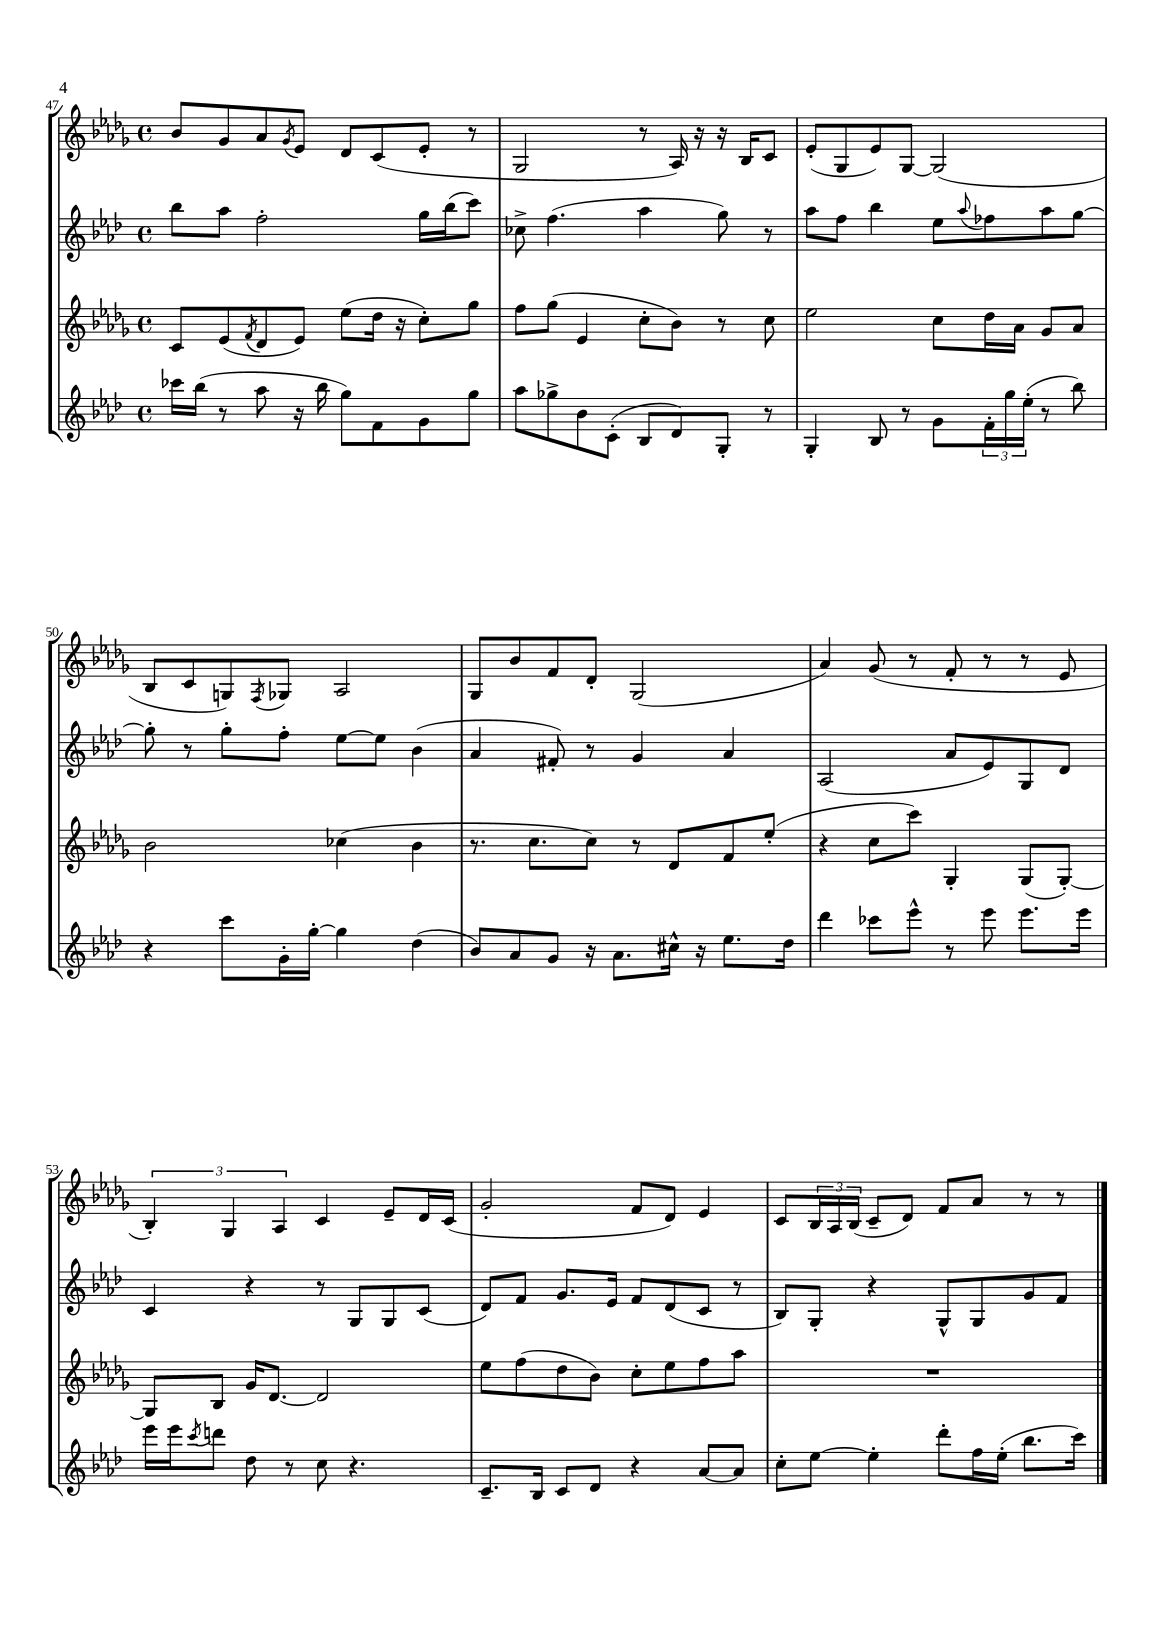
<<
\new StaffGroup <<
\new Staff = "s0" {
    \clef treble \key des \major \defaultTimeSignature \time 4/4
    bes'8 ges'8 aes'8 \acciaccatura { ges'8 } ees'8 des'8 c'8( ees'8-. r8 |
    ges2 r8 aes16) r16 r16 bes16 c'8 |
    ees'8-.( ges8 ees'8) ges8~ ges2( |
    bes8 c'8 g8) \acciaccatura { f8 } ges8 aes2 |
    ges8 bes'8 f'8 des'8-. ges2( |
    aes'4) ges'8( r8 f'8-. r8 r8 ees'8 |
    \tuplet 3/2 { bes4-.) ges4 aes4 } c'4 ees'8-- des'16 c'16( |
    ges'2-. f'8 des'8) ees'4 |
    c'8 \tuplet 3/2 { bes16 aes16 bes16( } c'8-- des'8) f'8 aes'8 r8 r8 \bar "|." |
}
\new Staff = "s1" {
    \clef treble \key aes \major \defaultTimeSignature \time 4/4
    bes''8 aes''8 f''2-. g''16 bes''16( c'''8) |
    ces''8-> f''4.( aes''4 g''8) r8 |
    aes''8 f''8 bes''4 ees''8 \appoggiatura { aes''8 } fes''8 aes''8 g''8~ |
    g''8-. r8 g''8-. f''8-. ees''8~ ees''8 bes'4( |
    aes'4 fis'8-.) r8 g'4 aes'4 |
    aes2( aes'8 ees'8) g8 des'8 |
    c'4 r4 r8 g8 g8 c'8( |
    des'8) f'8 g'8. ees'16 f'8 des'8( c'8 r8 |
    bes8) g8-. r4 g8-^ g8 g'8 f'8 \bar "|." |
}
\new Staff = "s2" {
    \clef treble \key des \major \defaultTimeSignature \time 4/4
    c'8 ees'8( \acciaccatura { f'8 } des'8 ees'8) ees''8( des''16 r16 c''8-.) ges''8 |
    f''8 ges''8( ees'4 c''8-. bes'8) r8 c''8 |
    ees''2 c''8 des''16 aes'16 ges'8 aes'8 |
    bes'2 ces''4( bes'4 |
    r8. c''8. c''8) r8 des'8 f'8 ees''8-.( |
    r4 c''8 c'''8) ges4-. ges8( ges8~-.) |
    ges8 bes8 ges'16 des'8.~ des'2 |
    ees''8 f''8( des''8 bes'8) c''8-. ees''8 f''8 aes''8 |
    R1 \bar "|." |
}
\new Staff = "s3" {
    \clef treble \key aes \major \defaultTimeSignature \time 4/4
    ces'''16 bes''16( r8 aes''8 r16 bes''16 g''8) f'8 g'8 g''8 |
    aes''8 ges''8-> bes'8 c'8-.( bes8 des'8) g8-. r8 |
    g4-. bes8 r8 g'8 \tuplet 3/2 { f'16-. g''16 ees''16-.( } r8 bes''8) |
    r4 c'''8 g'16-. g''16~-. g''4 des''4( |
    bes'8) aes'8 g'8 r16 aes'8. cis''16-^ r16 ees''8. des''16 |
    des'''4 ces'''8 ees'''8-^ r8 ees'''8 ees'''8. ees'''16 |
    ees'''16 ees'''16 \acciaccatura { c'''8 } d'''8 des''8 r8 c''8 r4. |
    c'8.-- bes16 c'8 des'8 r4 aes'8~ aes'8 |
    c''8-. ees''8~ ees''4-. des'''8-. f''16 ees''16-.( bes''8. c'''16) \bar "|." |
}
>>
>>
\layout { \context { \Score currentBarNumber = #47 } }
